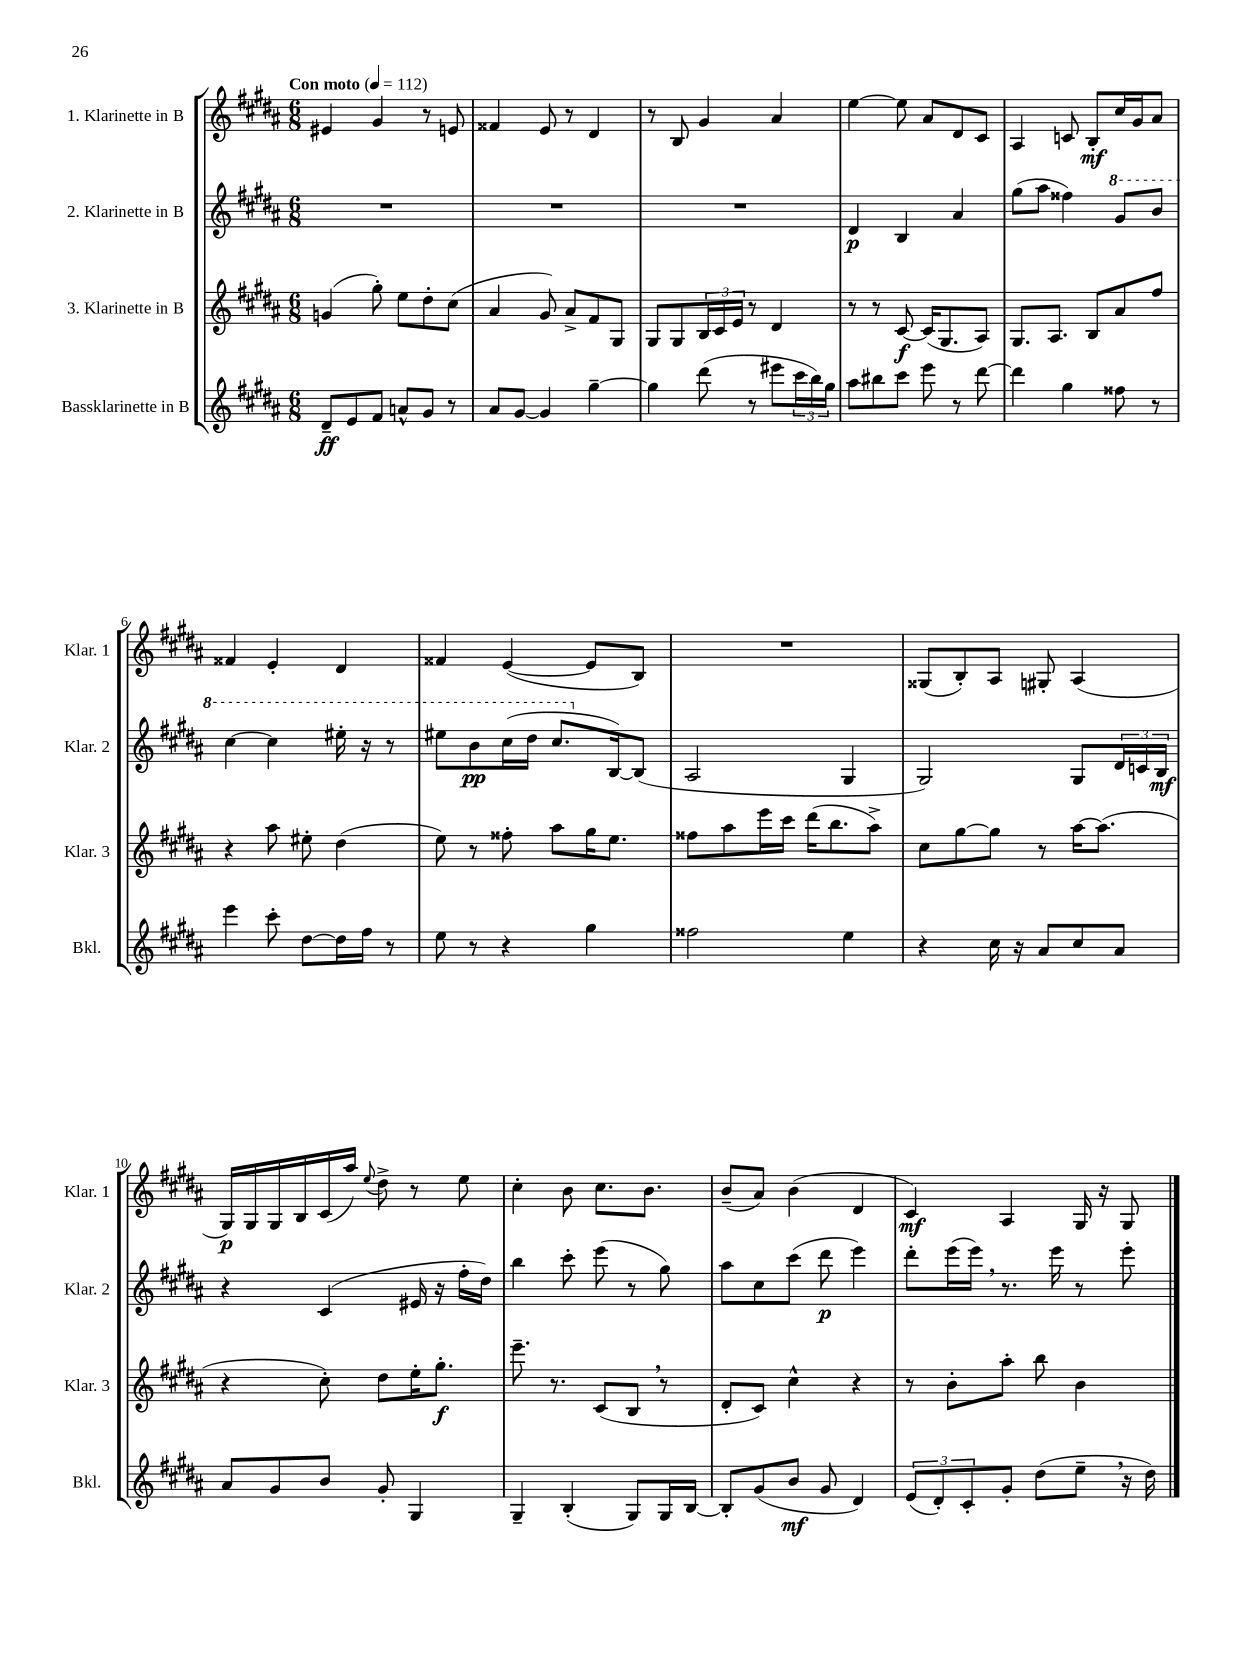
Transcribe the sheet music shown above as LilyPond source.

<<
\new StaffGroup <<
\new Staff = "s0" \with { instrumentName = "1. Klarinette in B" shortInstrumentName = "Klar. 1" } {
    \clef treble \key b \major \numericTimeSignature \time 6/8 \tempo "Con moto" 4 = 112
    eis'4 gis'4 r8 e'8 |
    fisis'4 e'8 r8 dis'4 |
    r8 b8 gis'4 ais'4 |
    e''4~ e''8 ais'8 dis'8 cis'8 |
    ais4 c'8 b8-.\mf cis''16 gis'16 ais'8 |
    fisis'4 e'4-. dis'4 |
    fisis'4 e'4~( e'8 b8) |
    R2. |
    gisis8( b8-.) ais8 gis8-. ais4( |
    gis16\p) gis16 gis16 b16 cis'16( ais''16) \appoggiatura { e''8 } dis''8-> r8 e''8 |
    cis''4-. b'8 cis''8. b'8. |
    b'8--( ais'8) b'4( dis'4 |
    cis'4\mf) ais4 gis16 r16 gis8 \bar "|." |
}
\new Staff = "s1" \with { instrumentName = "2. Klarinette in B" shortInstrumentName = "Klar. 2" } {
    \clef treble \key b \major \numericTimeSignature \time 6/8
    R2. |
    R2. |
    R2. |
    dis'4\p b4 ais'4 |
    gis''8( ais''8 fisis''4) \ottava #1 gis''8 b''8 |
    cis'''4~ cis'''4 eis'''16-. r16 r8 |
    eis'''8 b''8\pp cis'''16( dis'''16 cis'''8. \ottava #0 b16~) b8( |
    ais2 gis4 |
    gis2) gis8 \tuplet 3/2 { dis'16 c'16 b16\mf } |
    r4 cis'4( eis'16 r16 fis''16-. dis''16) |
    b''4 cis'''8-. e'''8( r8 gis''8) |
    ais''8 cis''8 cis'''8( dis'''8\p e'''4) |
    dis'''8-. e'''16( e'''16) \breathe r8. e'''16 r8 e'''8-. \bar "|." |
}
\new Staff = "s2" \with { instrumentName = "3. Klarinette in B" shortInstrumentName = "Klar. 3" } {
    \clef treble \key b \major \numericTimeSignature \time 6/8
    g'4( gis''8-.) e''8 dis''8-. cis''8( |
    ais'4 gis'8) ais'8-> fis'8 gis8 |
    gis8 gis8 \tuplet 3/2 { b16 cis'16 e'16 } r8 dis'4 |
    r8 r8 cis'8~\f cis'16( gis8. ais8) |
    gis8. ais8. b8 ais'8 fis''8 |
    r4 ais''8 eis''8-. dis''4( |
    e''8) r8 fisis''8-. ais''8 gis''16 e''8. |
    fisis''8 ais''8 e'''16 cis'''16 dis'''16( b''8. ais''8->) |
    cis''8 gis''8~ gis''8 r8 ais''16~ ais''8.( |
    r4 cis''8-.) dis''8 e''16-. gis''8.-.\f |
    e'''8.-- r8. cis'8( b8 \breathe r8 |
    dis'8-. cis'8) cis''4-^ r4 |
    r8 b'8-. ais''8-. b''8 b'4 \bar "|." |
}
\new Staff = "s3" \with { instrumentName = "Bassklarinette in B" shortInstrumentName = "Bkl." } {
    \clef treble \key b \major \numericTimeSignature \time 6/8
    dis'8--\ff e'8 fis'8 a'8-^ gis'8 r8 |
    ais'8 gis'8~ gis'4 gis''4~-- |
    gis''4 dis'''8( r8 eis'''8 \tuplet 3/2 { cis'''16 b''16) gis''16 } |
    ais''8 bis''8 cis'''8 e'''8 r8 dis'''8~ |
    dis'''4 gis''4 fisis''8 r8 |
    e'''4 cis'''8-. dis''8~ dis''16 fis''16 r8 |
    e''8 r8 r4 gis''4 |
    fisis''2 e''4 |
    r4 cis''16 r16 ais'8 cis''8 ais'8 |
    ais'8 gis'8 b'8 gis'8-. gis4 |
    gis4-- b4-.( gis8) gis16 b16~ |
    b8-. gis'8( b'8\mf gis'8 dis'4) |
    \tuplet 3/2 { e'8( dis'8-.) cis'8-. } gis'8-. dis''8( e''8-- \breathe r16 dis''16) \bar "|." |
}
>>
>>
